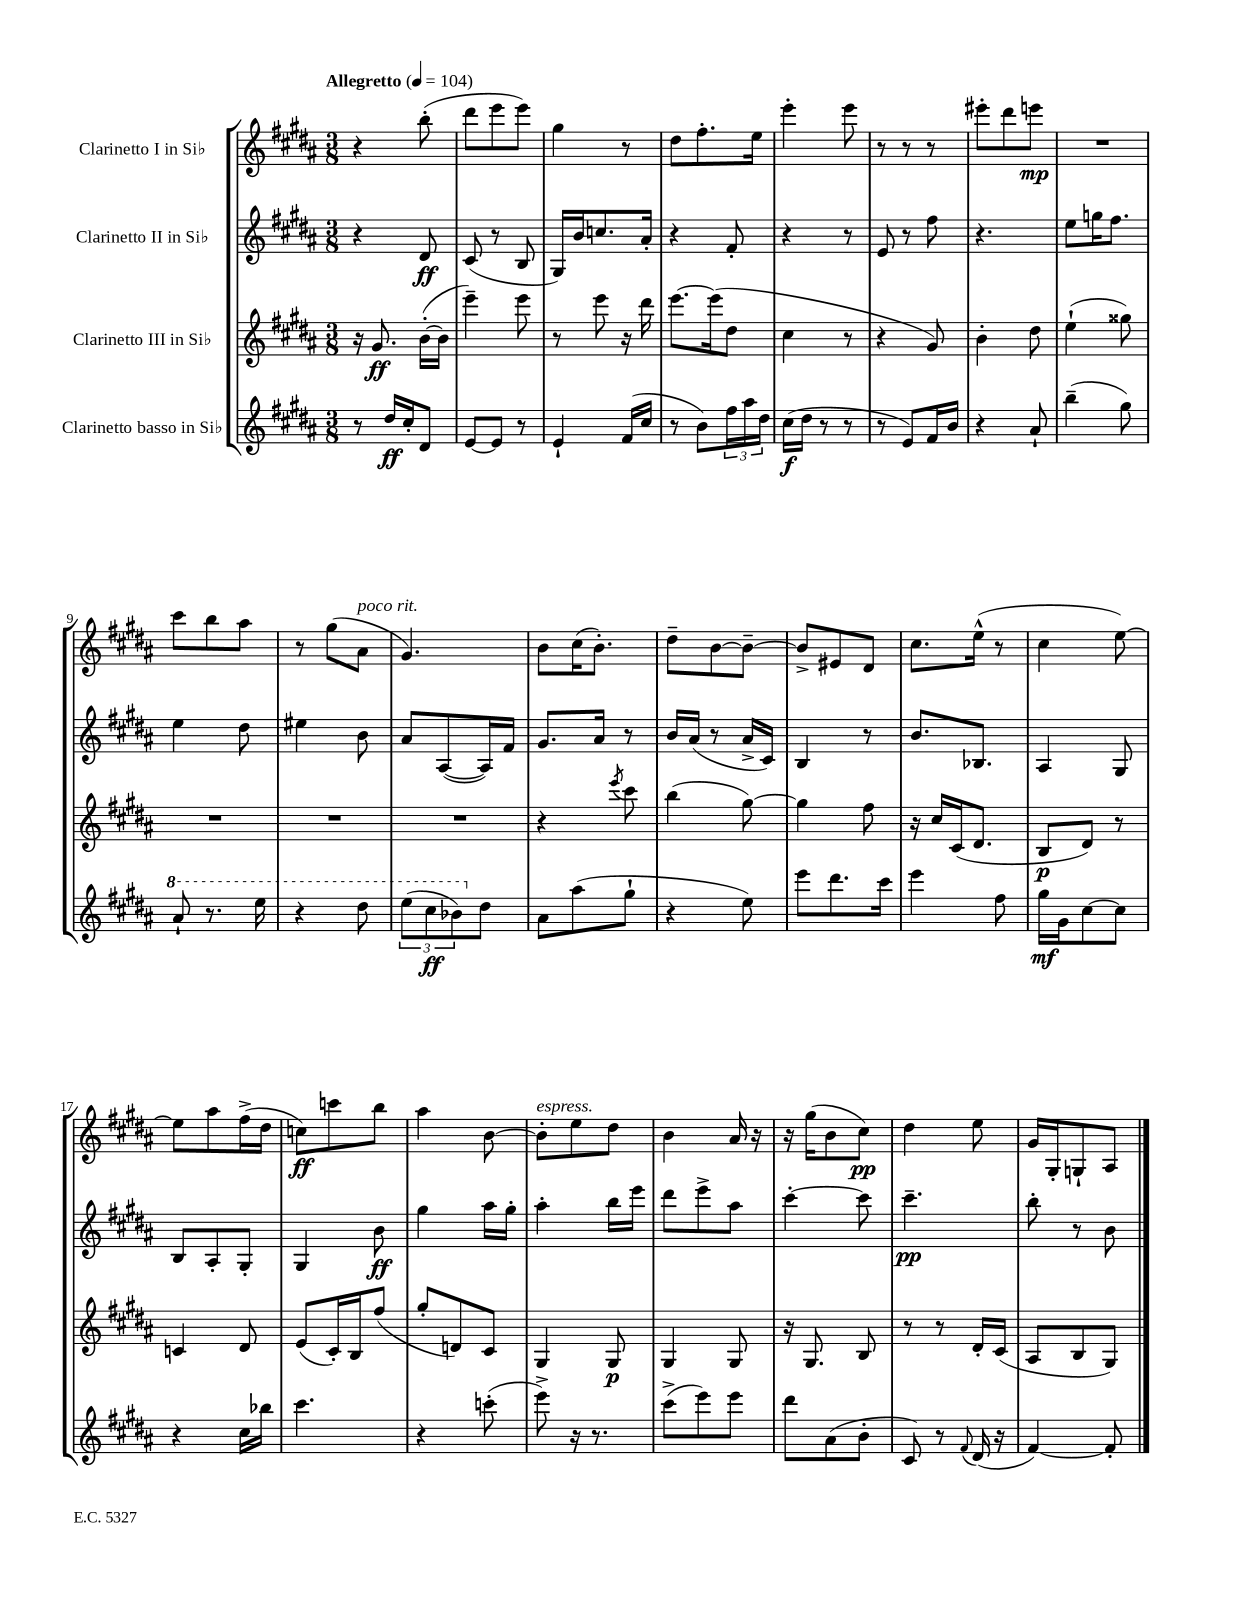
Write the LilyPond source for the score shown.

<<
\new StaffGroup <<
\new Staff = "s0" \with { instrumentName = "Clarinetto I in Sib" } {
    \clef treble \key b \major \numericTimeSignature \time 3/8 \tempo "Allegretto" 4 = 104
    r4 b''8-.( |
    dis'''8 e'''8 e'''8) |
    gis''4 r8 |
    dis''8 fis''8.-. e''16 |
    e'''4-. e'''8 |
    r8 r8 r8 |
    eis'''8-. dis'''8 e'''8\mp |
    R4. |
    cis'''8 b''8 ais''8 |
    r8 gis''8( ais'8^\markup { \italic "poco rit." } |
    gis'4.) |
    b'8 cis''16( b'8.-.) |
    dis''8-- b'8~ b'8~-- |
    b'8-> eis'8 dis'8 |
    cis''8. e''16-^( r8 |
    cis''4 e''8~) |
    e''8 ais''8 fis''16->( dis''16 |
    c''8\ff) c'''8 b''8 |
    ais''4 b'8~ |
    b'8-.^\markup { \italic "espress." } e''8 dis''8 |
    b'4 ais'16 r16 |
    r16 gis''16( b'8 cis''8\pp) |
    dis''4 e''8 |
    gis'16 gis16-. g8-! ais8 \bar "|." |
}
\new Staff = "s1" \with { instrumentName = "Clarinetto II in Sib" } {
    \clef treble \key b \major \numericTimeSignature \time 3/8
    r4 dis'8\ff |
    cis'8( r8 b8 |
    gis16) b'16 c''8. ais'16-. |
    r4 fis'8-. |
    r4 r8 |
    e'8 r8 fis''8 |
    r4. |
    e''8 g''16 fis''8. |
    e''4 dis''8 |
    eis''4 b'8 |
    ais'8 ais8~( ais16) fis'16 |
    gis'8. ais'16 r8 |
    b'16 ais'16( r8 ais'16-> cis'16) |
    b4 r8 |
    b'8. bes8. |
    ais4 gis8 |
    b8 ais8-. gis8-. |
    gis4 b'8\ff |
    gis''4 ais''16 gis''16-. |
    ais''4-. b''16 e'''16 |
    dis'''8 e'''8-> ais''8 |
    cis'''4~-. cis'''8 |
    cis'''4.--\pp |
    b''8-. r8 b'8 \bar "|." |
}
\new Staff = "s2" \with { instrumentName = "Clarinetto III in Sib" } {
    \clef treble \key b \major \numericTimeSignature \time 3/8
    r16 gis'8.\ff b'16~-.( b'16 |
    e'''4--) e'''8 |
    r8 e'''8 r16 dis'''16 |
    e'''8.~ e'''16( dis''8 |
    cis''4 r8 |
    r4 gis'8) |
    b'4-. dis''8 |
    e''4-!( gisis''8) |
    R4. |
    R4. |
    R4. |
    r4 \acciaccatura { e'''8 } cis'''8 |
    b''4( gis''8~) |
    gis''4 fis''8 |
    r16 cis''16 cis'16( dis'8. |
    b8\p dis'8) r8 |
    c'4 dis'8 |
    e'8( cis'16-.) b16 fis''8( |
    gis''8-. d'8) cis'8 |
    gis4 gis8\p |
    gis4 gis8 |
    r16 gis8. b8 |
    r8 r8 dis'16-. cis'16( |
    ais8 b8 gis8) \bar "|." |
}
\new Staff = "s3" \with { instrumentName = "Clarinetto basso in Sib" } {
    \clef treble \key b \major \numericTimeSignature \time 3/8
    r8 dis''16\ff cis''16-. dis'8 |
    e'8~ e'8 r8 |
    e'4-! fis'16( cis''16 |
    r8 b'8) \tuplet 3/2 { fis''16 ais''16 dis''16 } |
    cis''16\f( dis''16 r8 r8 |
    r8 e'8) fis'16 b'16 |
    r4 ais'8-! |
    b''4--( gis''8) |
    \ottava #1 ais''8-! r8. e'''16 |
    r4 dis'''8 |
    \tuplet 3/2 { e'''8( cis'''8\ff bes''8) \ottava #0 } dis''8 |
    ais'8 ais''8( gis''8-! |
    r4 e''8) |
    e'''8 dis'''8. cis'''16 |
    e'''4 fis''8 |
    gis''16\mf gis'16 cis''8~ cis''8 |
    r4 cis''16 bes''16 |
    cis'''4. |
    r4 c'''8-.( |
    e'''8->) r16 r8. |
    cis'''8->( e'''8) e'''8 |
    dis'''8 ais'8( b'8-. |
    cis'8) r8 \appoggiatura { fis'8 } dis'16( r16 |
    fis'4~) fis'8-. \bar "|." |
}
>>
>>
